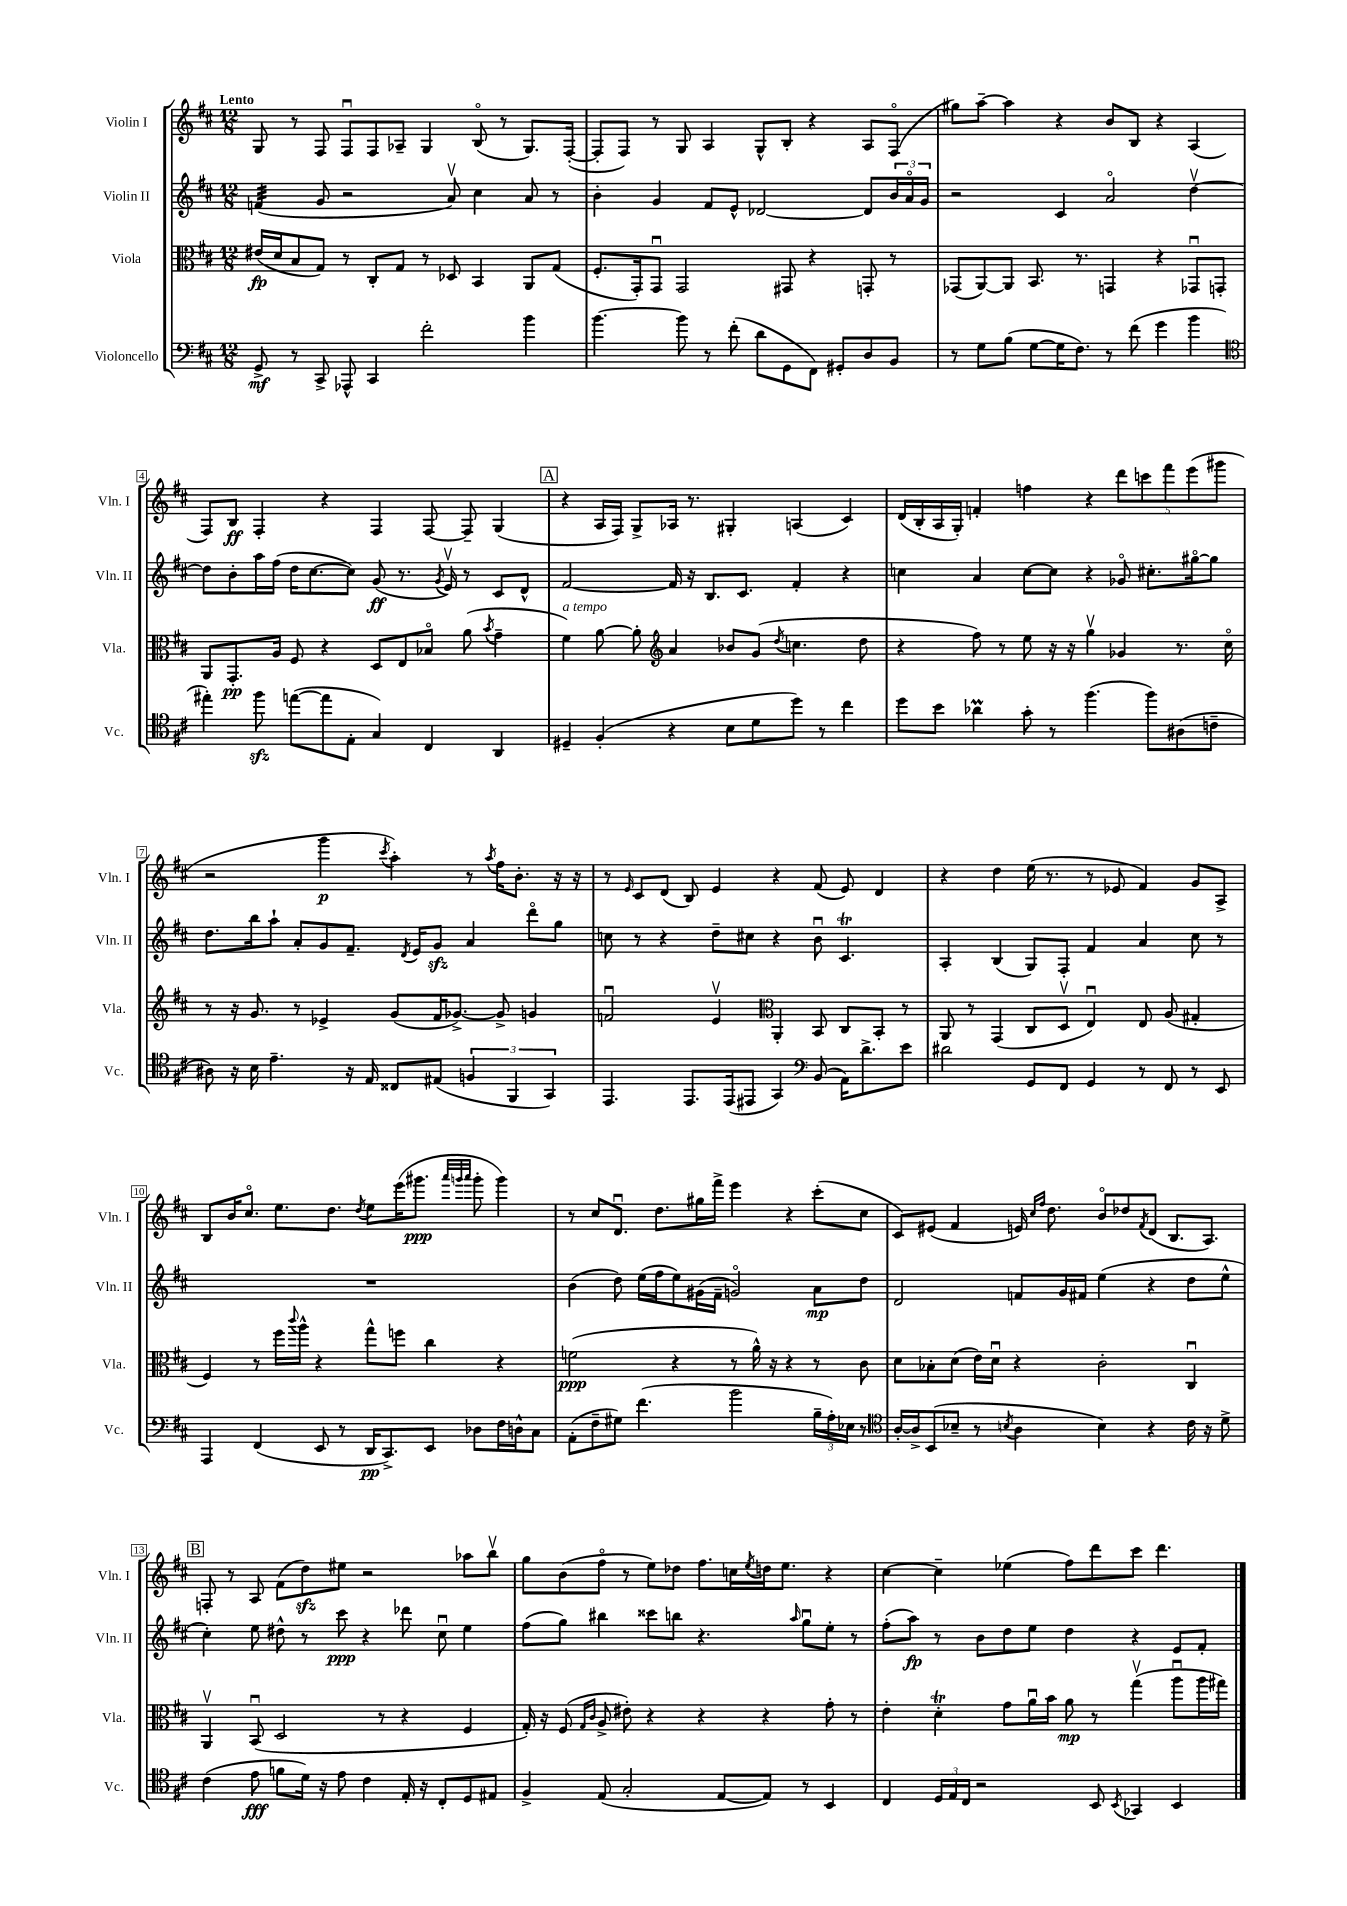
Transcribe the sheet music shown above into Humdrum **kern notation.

**kern	**kern	**kern	**kern
*staff4	*staff3	*staff2	*staff1
*clefF4	*clefC3	*clefG2	*clefG2
*k[f#c#]	*k[f#c#]	*k[f#c#]	*k[f#c#]
*M12/8	*M12/8	*M12/8	*M12/8
8GG^/	(16e#/LL	(4f/	8G/
.	16d/J	.	.
8r	8B/	.	8r
8CC#^/	8G/J)	8g/	8F#/
8AAA-^^/	8r	2r	8F#u/L
4CC#/	8C#'/L	.	8F#/
.	8G/J	.	8A-~/J
2f#'\	8r	.	4G/
.	8D-/	8av/)	.
.	4BB/	4cc#\	(8Bo/
.	.	.	8r
4b\	8AA/L	8a/	8.G/L)
.	(8G/J	8r	.
.	.	.	([16F#'/Jk
=	=	=	=
[4.b\	8.F#'/L	4b'\	8F#'/]L
.	.	.	8F#/J)
.	16GG'/k)	.	.
.	8GGu/J	4g/	8r
8b\]	2GG/	.	8G/
8r	.	8f#/L	4A/
(8f#'\	.	8e^^/J	.
8d\L	.	[2d-/	8G^^/L
8GG\	8GG#/	.	8B'/J
8FF#\J)	4r	.	4r
8GG#'/L	.	.	.
8D/	8GG'/	8d-/]L	8A/L
8BB/J	8r	24b/L	(8F#o/J
.	.	24ao/	.
.	.	24g/JJ	.
=	=	=	=
8r	(8GG-/L	2r	8gg#\L)
8G\L	[8AA/)	.	[8aa~\J
(8B\J	8AA/]J	.	4aa\]
[8G\L	8.BB/	.	.
16G\]K	.	4c#/	4r
8.F#\J)	8.r	.	.
8r	4GG/	2ao/	8b/L
(8f#\	.	.	8B/J
4g\	4r	.	4r
4b\	8GG-u/L	[4ddv\	(4A/
.	8GG'/J	.	.
=	=	=	=
*clefC4	*	*	*
4ee#'\)	8AA/L	8dd\]L	8F#/L)
.	8.GG'/	8b'\	8B/J
8ff#\	.	16aa\L	4F#'/
.	16A/Jk	(16ff#\JJ	.
([8ee\L	8F#/	16dd\LK	.
.	.	[8.cc#\	.
8ee\]	4r	.	4r
8E'\J	.	8cc#\]J)	.
4G/)	8D/L	(8g/	4F#/
.	8E/	8.r	.
4C#/	8B-o/J	.	[8F#/
.	.	8qg/	.
.	.	16ev/)	.
.	(8a\	8r	8F#~/]
.	8qb/	.	.
4AA/	4g~\	8c#/L	(4G/
.	.	8d^^/J	.
=	=	=	=
4D#~/	4f#\)	[2f#/	4r
(4F#'/	[8a\	.	16A/LL
.	.	.	16F#/JJ)
.	8a'\]	.	8G^/L
*	*clefG2	*	*
4r	4a/	16f#/]	16A-/Jk
.	.	16r	8.r
.	.	8.B/L	.
8B\L	8b-/L	.	4G#'/
.	.	8.c#/J	.
8d\	(8g/J	.	.
.	8qdd/	.	.
8dd\J)	4.cc\	4f#'/	(4A/
8r	.	.	.
4cc#\	.	4r	4c#/)
.	8dd\	.	.
=	=	=	=
8dd\L	4r	4cc\	(16d/LL
.	.	.	16B'/
8b\J	.	.	16A/
.	.	.	16G'/JJ)
4a-\	8ff#\)	4a/	4f'/
.	8r	.	.
8g'\	8ee\	[8cc\L	4ff\
8r	16r	8cc\]J	.
.	16r	.	.
(4.ff#\	4ggv\	4r	4r
.	4g-/	8g-o/	10ddd\L
.	.	.	10ccc\
8ff#\L)	.	8.cc#'\L	.
.	.	.	10fff#\
(8A#\	8.r	.	.
.	.	.	(10eee\
.	.	[16gg#o\k	.
8c~\J	.	8gg#\]J	.
.	.	.	10ggg#\J
.	16cc#o\	.	.
=	=	=	=
8A#\)	8r	8.dd\L	2r
16r	16r	.	.
16B\	8.g/	16bb\k	.
4.e~\	.	8aa`\J	.
.	8r	8a'/L	.
.	4e-^/	8g/	4ggg\
16r	.	8.f#~/J	.
16E/	.	.	.
.	.	.	8qccc#/
8C##/L	(8g/L	.	4aa'\)
.	.	8qd/	.
.	.	16e/LK	.
(8E#/J	16f#/K	8g/J	.
.	[8.g-^/J)	.	.
6F/	.	4a/	8r
.	.	.	8qaa/
.	8g-^/]	.	16ff#\LK
6FF#/	.	.	.
.	.	.	8.b'\J
.	4g/	8dddo\L	.
6GG/)	.	.	.
.	.	8gg\J	16r
.	.	.	16r
=	=	=	=
4.EE/	2fu/	8cc\	8r
.	.	.	16qqe/
.	.	8r	8c#/L
.	.	4r	(8d/J
8.EE/L	.	.	8B/)
.	4ev/	8dd~\L	4e/
(16EE/k	.	.	.
8EE#/J	.	8cc#\J	.
*	*clefC3	*	*
4GG/)	4AA'/	4r	4r
*clefF4	*	*	*
(8BB/	8BB/	8bu\	(8f#/
16AA\LK)	8C#/L	4.c#/	8e/)
8.d^\	.	.	.
.	8BB'/J	.	4d/
8e\J	8r	.	.
=	=	=	=
2d#\	8AA/	4A'/	4r
.	8r	.	.
.	(4GG/	(4B/	4dd\
8GG/L	8C#/L	8G/L)	(16ee\
.	.	.	8.r
8FF#/J	8Dv/J	8F#'/J	.
4GG/	4Eu/)	4f#/	8r
.	.	.	8e-/
8r	8E/	4a/	4f#/)
8FF#/	(8A/	.	.
8r	4G#'/	8cc#\	8g/L
8EE/	.	8r	8A^/J
=	=	=	=
4AAA/	4F#/)	1.r	8B/L
.	.	.	16b/K
.	.	.	8.cc#o/J
(4FF#/	8r	.	.
.	16ff#\LL	.	8.ee\L
.	8qqccc#/	.	.
.	16aa^^\JJ	.	.
8EE/	4r	.	.
.	.	.	8.dd\J
8r	.	.	.
.	.	.	8qdd/
16DD/LK	8gg^^\L	.	8ee\L
8.CC#^/)	.	.	.
.	8ff\J	.	(16eee\K
.	.	.	8.ggg#\J
8EE/J	4cc#\	.	.
.	.	.	32qqaaa/LLL
.	.	.	32qqggg/
.	.	.	32qqaaa/JJJ
8D-\L	.	.	8ggg'\
16F#\L	4r	.	4ggg\)
16D^^\J	.	.	.
8C#\J	.	.	.
=	=	=	=
(8AA'\L	(2f\	(4b\	8r
8F#~\	.	.	8cc#/L
8G#\J)	.	8dd\)	8.du/J
(4.f#\	.	(16ee\LL	.
.	.	16ff#\J	8.dd\L
.	4r	8ee\)	.
.	.	(16g#\L	16gg#\L
.	.	16f#~\JJ	16fff#^\JJ
2b\	8r	2go/)	4eee\
.	16a^^\)	.	.
.	16r	.	.
.	4r	.	4r
24B~\LL	8r	8a\L	(8ccc#'\L
24A'\)	.	.	.
24E-\JJ	.	.	.
8r	8c#\	8dd\J	8cc#\J
=	=	=	=
*clefC4	*	*	*
[16A'/LL	8d\L	2d/	8c#/L)
16A^/]J	.	.	.
(8BB/	8B-'\	.	(8e#/J
8B-~/J	(8d\J	.	4f#/
8r	16e\LL)	.	.
.	16du\JJ	.	.
8qB/	.	.	.
4A\	4r	8f/L	16e/)
.	.	.	16qqcc#/LL
.	.	.	16qqff#/JJ
.	.	.	8.dd\
.	.	16g/L	.
.	.	16f#/JJ	.
4B\)	2c#'\	(4ee\	8bo/L
.	.	.	8dd-/
.	.	.	8qf#/
4r	.	4r	(8d/J
.	.	.	8.B/L
16c#\	4C#u/	8dd\L	.
16r	.	.	8.A/J)
8d^\	.	8ee^^\J	.
=	=	=	=
(4c#\	4AAv/	4cc#'\)	8F'/
.	.	.	8r
8e\	(8BBu/	8ee\	8A/
8f\L	2D/	8dd#^^\	(8f#\L
16d\Jk)	.	8r	8dd\)
16r	.	.	.
8e\	.	8ccc#\	8ee#\J
4c#\	.	4r	2r
.	8r	.	.
16E'/	4r	8ddd-\	.
16r	.	.	.
8C#'/L	.	8cc#u\	.
8D/	4F#/	4ee\	8aa-\L
8E#/J	.	.	8bbv\J
=	=	=	=
4F#^/	16G'/)	(8ff#\L	8gg\L
.	16r	.	.
.	(8F#/	8gg\J)	(8b\
.	16qqG/LL	.	.
.	16qqc#/JJ	.	.
(8E/	8A^/	4bb#\	8ff#o\J
2G'/	8e#'\)	.	8r
.	4r	8ccc##\L	8ee\L)
.	.	8bb\J	8dd-\J
.	4r	4.r	8.ff#\L
[8E/L	.	.	.
.	.	.	16cc\L
.	.	.	8qee/
8E/]J)	4r	.	16dd\J
.	.	.	8.ee\J
.	.	16qqaa/	.
8r	.	8ggu\L	.
4BB/	8g'\	8ee'\J	4r
.	8r	8r	.
=	=	=	=
4C#/	4e'\	(8ff#'\L	[4cc#\
.	.	8aa\J)	.
24D/LL	4d'\	8r	4cc#~\]
24E/	.	.	.
24C#/JJ	.	.	.
2r	.	8b\L	.
.	8g\L	8dd\	(4ee-\
.	16au\L	8ee\J	.
.	16b\JJ	.	.
.	8a\	4dd\	8ff#\L)
8BB/	8r	.	8ddd\
8qBB/	.	.	.
4GG-/	(4ggv\	4r	8ccc#\J
.	.	.	4.ddd\
4BB/	8aau\L	8e/L	.
.	16aa\L	8f#'/J	.
.	16gg#\JJ)	.	.
==	==	==	==
*-	*-	*-	*-
